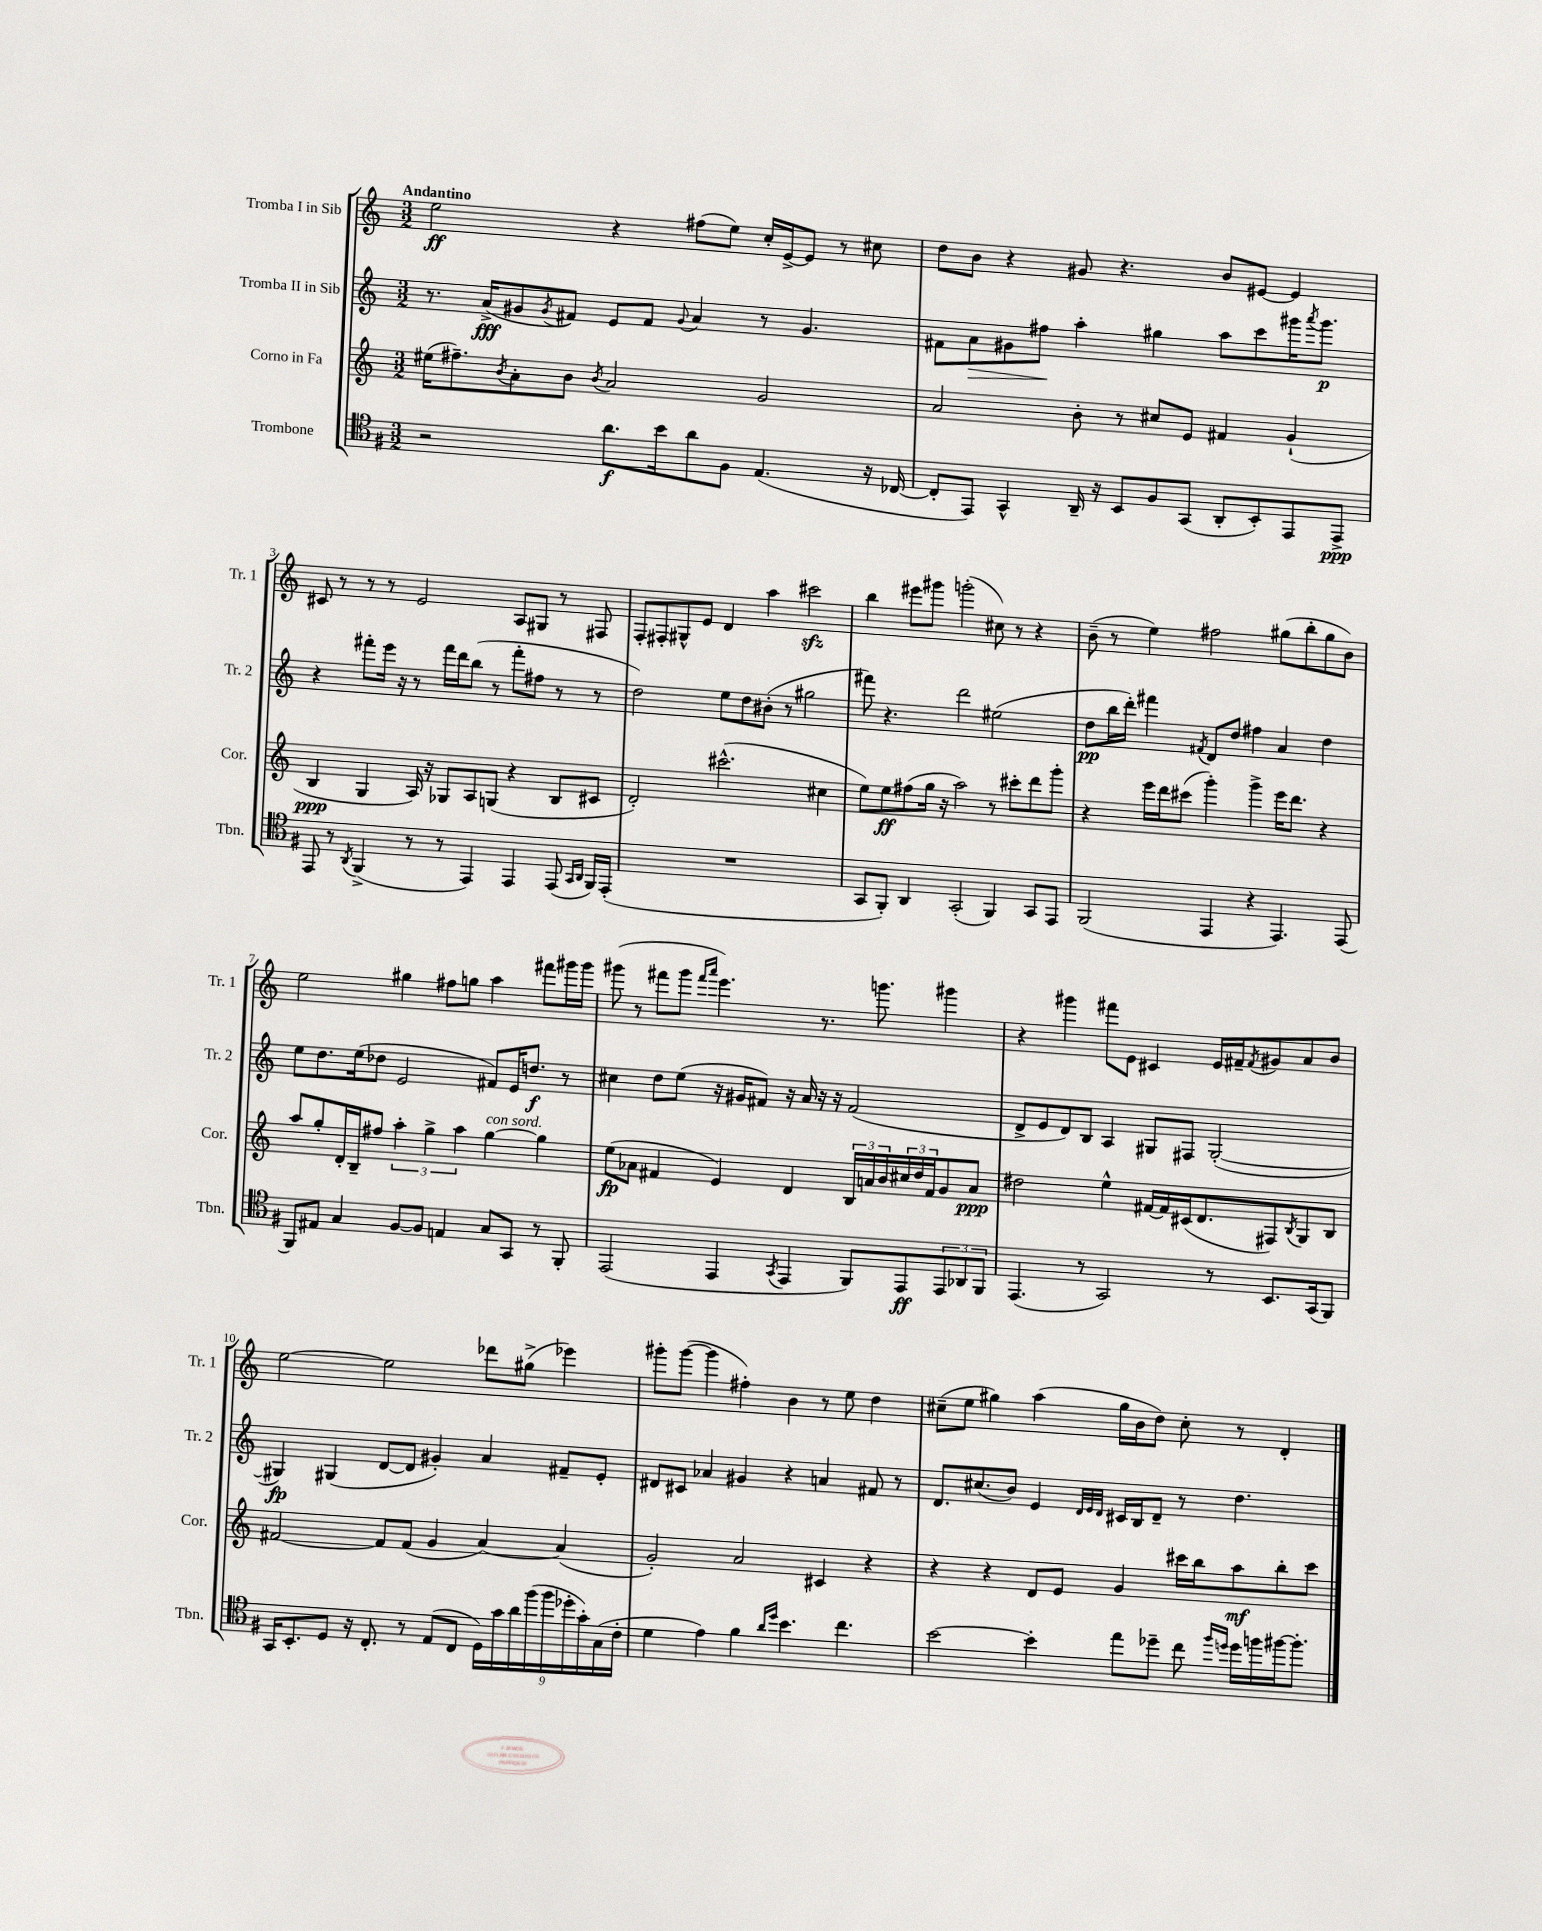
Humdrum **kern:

**kern	**kern	**kern	**kern
*staff4	*staff3	*staff2	*staff1
*clefC4	*clefG2	*clefG2	*clefG2
*k[f#]	*k[]	*k[]	*k[]
*M3/2	*M3/2	*M3/2	*M3/2
2r	(16ee#	8.r	2ee
.	8.ff#~)	.	.
.	.	(16a^	.
.	8qb	.	.
.	8a'	8g#	.
.	.	8qg#	.
.	8b	8f#)	.
.	8qb	.	.
8.a	2a	8e	4r
.	.	8f#	.
16b	.	.	.
.	.	8qqg#	.
8a	.	4a	(8ff#
8F#	.	.	8ee)
(4.E	2g	8r	16cc'
.	.	.	[16e^
.	.	4.g#	8e]
.	.	.	8r
16r	.	.	8cc#
[16C-	.	.	.
=	=	=	=
8C-']	2a	8f#	8dd
8EE)	.	8a	8b
4GG^^	.	8g#	4r
.	.	8ff#	.
16AA~	8b'	4aa'	8g#
16r	.	.	.
8BB	8r	.	4.r
8F#	8cc#	4gg#	.
(8GG	8e	.	.
8AA'	4f#	8aa	8b
8BB')	.	8ccc	[8e#
8EE	(4g`	16ggg#	4e#]
.	.	8qaaa	.
.	.	8.ggg#	.
8EE^	.	.	.
=	=	=	=
8EE	4B	4r	8c#
8r	.	.	8r
8qAA	.	.	.
(4FF#^	4G	8fff#'	8r
.	.	16eee	8r
.	.	16r	.
8r	16A)	8r	2e
.	16r	.	.
8r	8G-	16fff#	.
.	.	16ddd	.
4EE)	8A	(8bb	.
.	(8G	8r	.
4EE	4r	8fff#'	8A
.	.	8ff#	8G#
(8EE	8B	8r	8r
16qqGG	.	.	.
16qqAA	.	.	.
16FF#)	8c#	8r	8F#
(16EE'	.	.	.
=	=	=	=
1.r	2d')	2dd)	8F'
.	.	.	8F#'
.	.	.	8G#^^
.	.	.	8e
.	(2.ccc#^^	8ee	4d
.	.	8dd	.
.	.	(8b#'	4aa
.	.	8r	.
.	.	2gg#	2ccc#
.	4cc#	.	.
=	=	=	=
8GG	8ee)	8fff#)	4bb
8FF#')	8ee	4.r	.
4AA	(8ff#	.	8eee#
.	16gg	.	8ggg#
.	16r	.	.
(2GG'	2aa)	2ddd	(2ggg'
4FF#)	8r	(2ee#	8cc#)
.	8ccc#'	.	8r
8GG	8ddd	.	4r
8EE	8ggg'	.	.
=	=	=	=
(2FF#	4r	8dd	(8b~
.	.	16bb	8r
.	.	16ddd')	.
.	16eee	4fff#	4ee)
.	16ddd	.	.
.	(8ccc#	.	.
.	.	8qf#	.
4EE	4ggg')	8d	2ff#
.	.	8dd	.
4r	4ggg^	4ff#	.
4.EE)	16eee	4a	(8gg#
.	8.ddd	.	.
.	.	.	8bb'
.	4r	4dd	8gg#
(8EE	.	.	8b)
=	=	=	=
8FF#)	8aa	8ee	2ee
8E#	8gg'	8.dd	.
4G	16d'	.	.
.	16B~	(16ee	.
.	8ff#	8dd-	.
[8F#	6aa'	2e	4gg#
8F#]	.	.	.
.	6gg^	.	.
4E	.	.	8ff#
.	6aa	.	.
.	.	.	8gg
8G	[4gg	8f#)	4aa
8GG	.	16e	.
.	.	8.dd	.
8r	4gg]	.	8fff#
8FF#'	.	8r	16ggg#
.	.	.	16ggg#
=	=	=	=
(2EE	(8ee	4cc#	(8ggg#
.	8a-	.	8r
.	4f#	8dd	8fff#
.	.	(8ee	8ggg#
.	.	.	16qqfff#
.	.	.	16qqaaa
4EE	4e)	16r	4.eee)
.	.	16g#	.
.	.	8f#)	.
8qGG	.	.	.
4EE	4d	16r	.
.	.	16a	.
.	.	16r	8.r
.	.	16r	.
8FF#)	24B	(2f#	.
.	24a	.	.
.	.	.	8.ggg
.	24b	.	.
8EE	24cc#	.	.
.	24dd	.	.
.	24f#	.	.
12EE	8g	.	4ggg#
12AA-	.	.	.
.	8a	.	.
12FF#	.	.	.
=	=	=	=
(4.EE	2dd#	8d^	4r
.	.	8e	.
.	.	8d)	4ggg#
8r	.	8B	.
2GG)	4ee^^	4A	8fff#
.	.	.	8e
.	[16f#	8G#	4c#
.	16f#]	.	.
.	(16c#	8F#	.
.	8.d	.	.
8r	.	([2G#'	16e
.	.	.	16f#~
.	.	.	8qf#
8.BB	8F#)	.	8g#
.	8qB	.	.
.	8G	.	8a
(16GG	.	.	.
8FF#)	8B	.	8b
=	=	=	=
16GG	[2f#	4G#])	[2ee
8.BB'	.	.	.
8D	.	(4G#	.
16r	.	.	.
8.C'	.	.	.
.	8f#]	[8d	2ee]
8r	(8f#	8d]	.
(8E	4g	4g#')	.
8C	.	.	.
18D)	[4a)	4a	8ddd-
18g	.	.	.
18a	.	.	.
.	.	.	(8gg#^
(18ff#	.	.	.
18ff#	.	.	.
.	(4a]	8f#~	4eee-)
18dd-'	.	.	.
18g')	.	.	.
.	.	8e'	.
(18G	.	.	.
18c'	.	.	.
=	=	=	=
4d	2g')	8d#	8ggg#'
.	.	8c#	([8ggg#
4e)	.	4a-	4ggg#]
4f#	2a	4g#	4ff#')
16qqa	.	.	.
16qqdd	.	.	.
4.b	.	4r	4b
.	4c#	4a	8r
4.cc	.	.	8ee
.	4r	8f#	4dd
.	.	8r	.
=	=	=	=
[2b	4r	8.d	(8cc#~
.	.	.	8ee
.	.	(8.cc#	.
.	4r	.	4gg#)
.	.	8b)	.
4b']	8d	4e	(4aa
.	8e	.	.
.	.	32qqd	.
.	.	32qqe	.
.	.	32qqd	.
8ee	4g	16c#	16gg#
.	.	16B	16b
8dd-~	.	8d~	8dd)
8cc	16ccc#	8r	8cc#'
.	16bb	.	.
16qqff#	.	.	.
16qqdd	.	.	.
16dd	8aa	4.dd	8r
16ff	.	.	.
[16ff#	8bb'	.	4d'
8.ff#']	.	.	.
.	8ccc#	.	.
==	==	==	==
*-	*-	*-	*-
